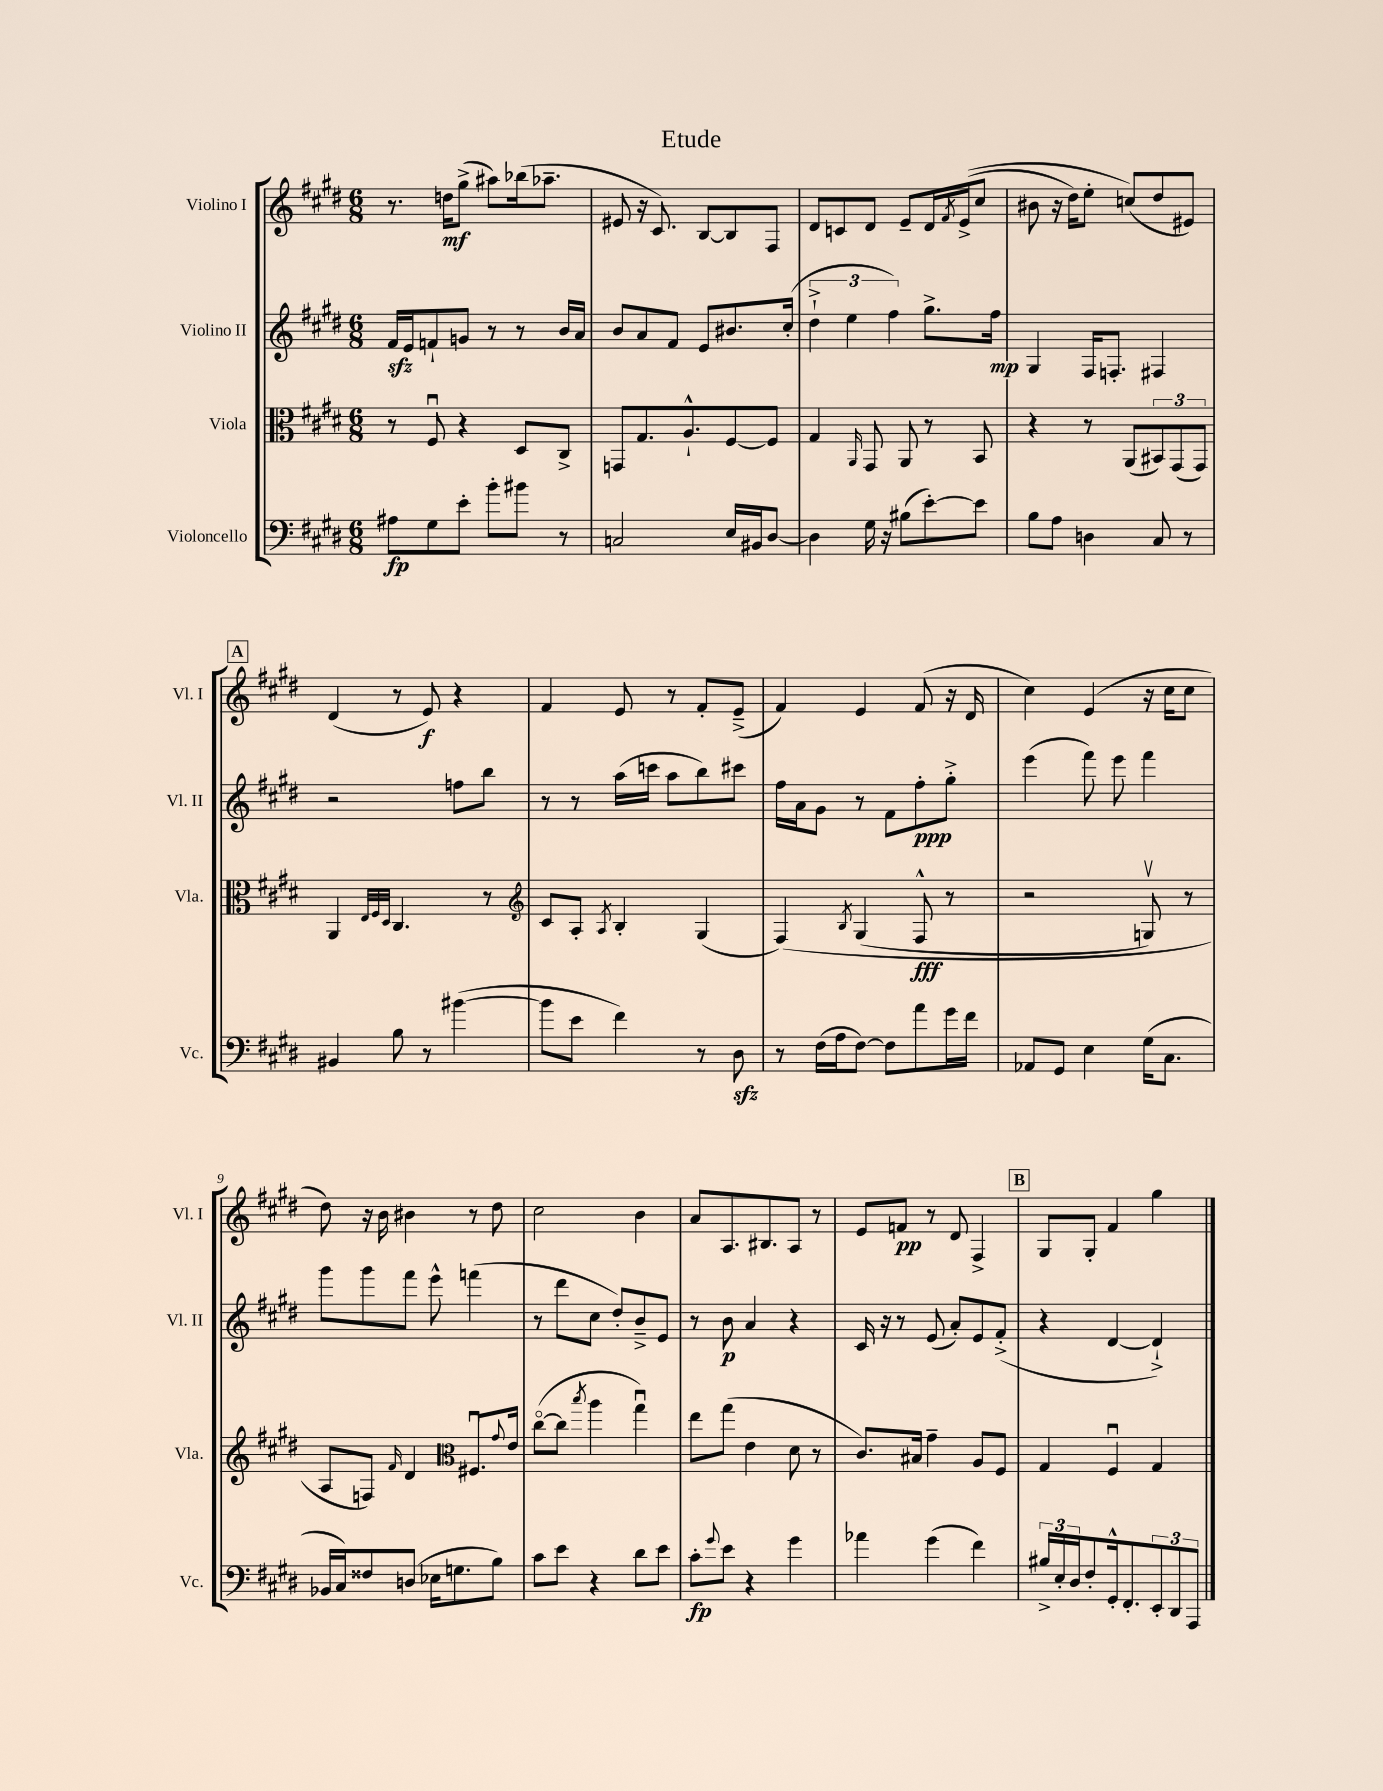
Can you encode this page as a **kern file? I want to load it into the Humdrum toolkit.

**kern	**kern	**kern	**kern
*staff4	*staff3	*staff2	*staff1
*clefF4	*clefC3	*clefG2	*clefG2
*k[f#c#g#d#]	*k[f#c#g#d#]	*k[f#c#g#d#]	*k[f#c#g#d#]
*M6/8	*M6/8	*M6/8	*M6/8
8A#	8r	16f#	8.r
.	.	16e	.
8G#	8F#u	8f`	.
.	.	.	16dd
8e'	4r	8g	(8gg#^
8b'	.	8r	8aa#)
8b#	8D#	8r	(16bb-
.	.	.	8.aa-~
8r	8C#^	16b	.
.	.	16a	.
=	=	=	=
2C	8GG	8b	8e#
.	8.G#	8a	16r
.	.	.	8.c#)
.	.	8f#	.
.	8.A`^^	.	.
.	.	8e	[8B
16E	[8F#	8.b#	8B]
16BB#	.	.	.
[8D#	8F#]	.	8F#
.	.	(16cc#'	.
=	=	=	=
4D#]	4G#	6dd#`^	8d#
.	.	.	8c
.	.	6ee	.
.	16qqAA	.	.
16G#	8GG#	.	8d#
16r	.	.	.
.	.	6ff#)	.
(8B#	8AA	.	8e~
[8e')	8r	8.gg#^	16d#
.	.	.	8qf#
.	.	.	&((16e^
8e]	8BB	.	8cc#
.	.	16ff#	.
=	=	=	=
8B	4r	4G#	8b#
8A	.	.	16r
.	.	.	16dd#)
4D	8r	16F#	8ee'
.	.	8.F'	.
.	(8AA	.	(8cc&)
8C#	12BB#)	4F#	8dd#
.	(12GG#	.	.
8r	.	.	8e#)
.	12GG#)	.	.
=	=	=	=
4BB#	4AA	2r	(4d#
.	32qqE	.	.
.	32qqF#	.	.
.	32qqD#	.	.
8B	4.C#	.	8r
8r	.	.	8e)
([4b#	.	8ff	4r
.	8r	8bb	.
=	=	=	=
*	*clefG2	*	*
8b#]	8c#	8r	4f#
8e	8A'	8r	.
.	8qA	.	.
4f#)	4B'	(16aa	8e
.	.	16ccc	.
.	.	8aa	8r
8r	(4G#	8bb)	8f#'
8D#	.	8ccc#	(8e~^
=	=	=	=
8r	&(4F#)	16ff#	4f#)
.	.	16a	.
(16F#	.	8g#	.
16A	.	.	.
.	8qB	.	.
[8F#)	(4G#	8r	4e
8F#]	.	8f#	.
8a	8F#^^	8ff#'	(8f#
16g#	8r	8gg#'^	16r
16f#	.	.	16d#
=	=	=	=
8AA-	2r	(4eee	4cc#)
8GG#	.	.	.
4E	.	8fff#)	(4e
.	.	8eee	.
(16G#	8Gv)	4fff#	16r
8.C#	.	.	16cc#
.	8r	.	8cc#
=	=	=	=
16BB-	8A	8ggg#	8dd#)
16C#)	.	.	.
8F##	8F&)	8ggg#	16r
.	.	.	16b
.	16qqf#	.	.
(8D	4d#	8fff#	4b#
16E-	.	8eee^^	.
8.G	.	.	.
*	*clefC3	*	*
.	8.F#u	(4fff	8r
8B)	.	.	8dd#
.	8qqg#	.	.
.	16e	.	.
=	=	=	=
8c#	([8cc#o	8r	2cc#
8e	8cc#]	8ddd#	.
.	8qbb	.	.
4r	4aa	8cc#	.
.	.	8dd#')	.
8d#	4gg#u)	8b~^	4b
8e	.	8e	.
=	=	=	=
8c#'	8ee	8r	8a
8qqg#	.	.	.
8e	(8gg#	8b	8.A
4r	4e	4a	.
.	.	.	8.B#
4g#	8d#	4r	8A
.	8r	.	8r
=	=	=	=
4a-	8.c#)	16c#	8e
.	.	16r	.
.	.	8r	8f
.	16B#	.	.
(4g#	4g#~	(8e	8r
.	.	8a')	8d#
4f#)	8A	8e	4F#^
.	8F#	(8f#'^	.
=	=	=	=
24B#^	4G#	4r	8G#
24E'	.	.	.
24D#	.	.	.
8F#'	.	.	8G#'
16GG#'^^	4F#u	[4d#	4f#
8.FF#'	.	.	.
12EE'	4G#	4d#`^])	4gg#
12DD#	.	.	.
12AAA	.	.	.
==	==	==	==
*-	*-	*-	*-
